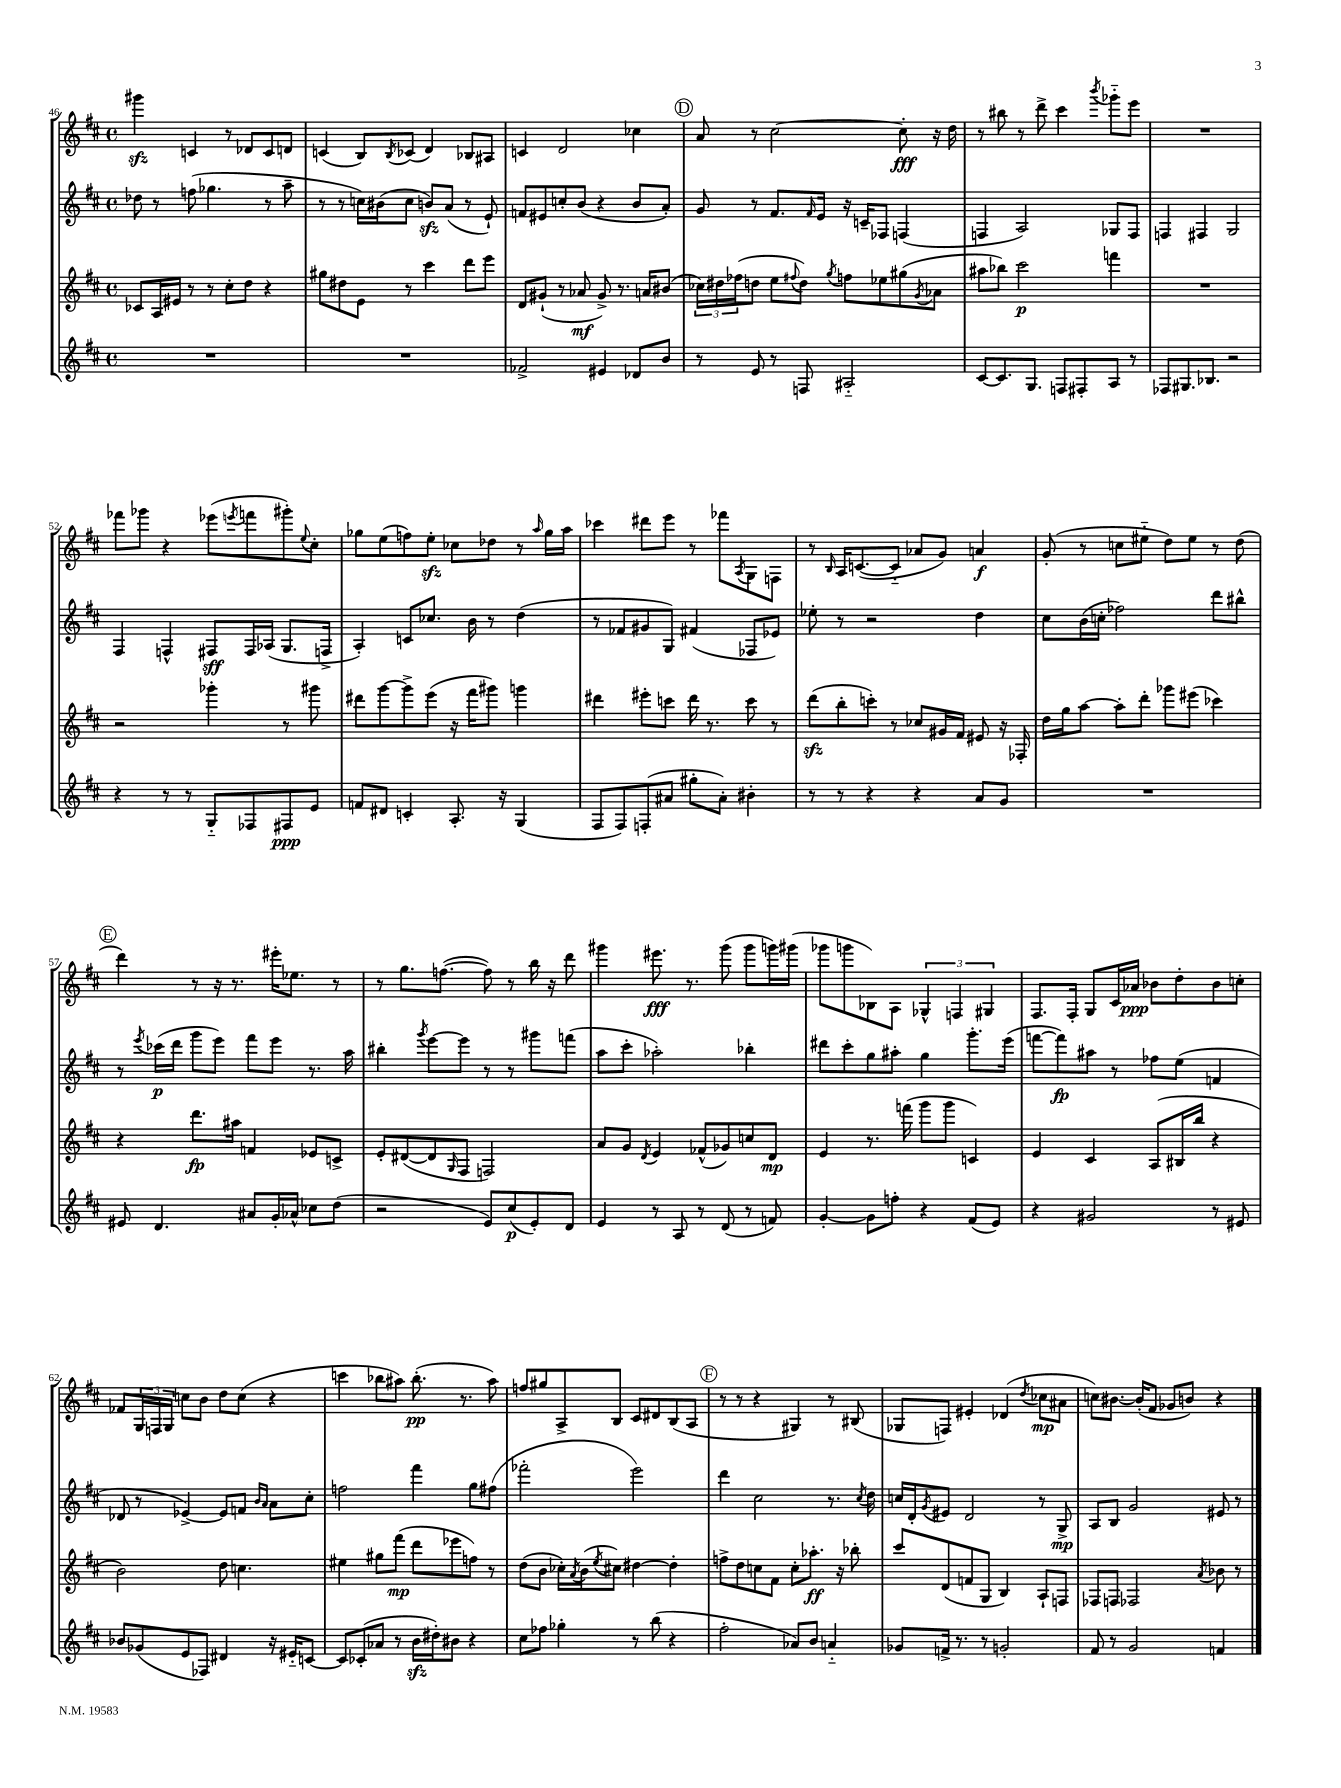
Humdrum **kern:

**kern	**kern	**kern	**kern
*staff4	*staff3	*staff2	*staff1
*clefG2	*clefG2	*clefG2	*clefG2
*k[f#c#]	*k[f#c#]	*k[f#c#]	*k[f#c#]
*M4/4	*M4/4	*M4/4	*M4/4
*met(c)	*met(c)	*met(c)	*met(c)
1r	8c-	8dd-	4ggg#
.	16A	8r	.
.	16e#	.	.
.	8r	(8ff	4c
.	8r	4.gg-	.
.	8cc#'	.	8r
.	8dd	.	8d-
.	4r	8r	8c
.	.	8aa~	8d
=	=	=	=
1r	8gg#	8r	(4c
.	8dd#	8r	.
.	8e	16cc)	8B)
.	.	(16b#	.
.	.	.	8qB
.	8r	8cc	(8c-
.	4ccc#	8b)	4d)
.	.	(8a	.
.	8ddd	8r	8B-
.	8eee	8e`)	8A#
=	=	=	=
2f-^	8d	8f	4c
.	(8g#`	8e#	.
.	8r	8cc'	2d
.	8a-	(8b	.
4e#	8g#^)	4r	.
.	8.r	.	.
8d-	.	8b	4cc-
.	16a	.	.
8b	(8b#	8a')	.
=	=	=	=
8r	24cc-)	8g	8a
.	24dd#	.	.
.	(24ff-	.	.
8e	8dd	8r	8r
8r	8ee	8.f#	[2cc#
.	8qqff#	.	.
8F	8dd)	.	.
.	.	16qqf#	.
.	.	16e	.
.	8qgg	.	.
2A#'~	8ff	16r	.
.	.	16c~	.
.	8ee-	8F-	.
.	(8gg#	(4F	8cc#']
.	8qg	.	.
.	8a-	.	16r
.	.	.	16dd
=	=	=	=
[8c#	8aa#	4F	8r
8.c#]	8bb-)	.	8bb#
.	2ccc#	2A)	8r
8.G	.	.	.
.	.	.	8ddd^
8F	.	.	4ccc#
8F#'	.	.	.
.	.	.	8qbbb
8A	4fff	8G-	8ggg-'~
8r	.	8F	8eee
=	=	=	=
8F-	1r	4F	1r
8.G#	.	.	.
.	.	4F#	.
8.B-	.	.	.
2r	.	2G	.
=	=	=	=
4r	2r	4F#	8fff-
.	.	.	8ggg-
8r	.	4F^^	4r
8r	.	.	.
8G'~	4ggg-'	8F#	(8eee-
.	.	.	8qeee
8F-	.	16F#	8fff
.	.	(16A-	.
8F#	8r	8.G	8ggg#')
.	.	.	8qqee
8e	8ggg#	.	8cc#'
.	.	16F^	.
=	=	=	=
8f	8ddd#	4A')	8gg-
8d#	[8ggg	.	(8ee
4c'	8ggg^]	8c	8ff)
.	(8eee	8.cc-	8ee'
8.A'	16r	.	8cc-
.	16fff#	16b	.
.	8ggg#)	8r	8dd-
16r	.	.	.
(4G	4ggg	(4dd	8r
.	.	.	16qqaa
.	.	.	16gg-
.	.	.	16aa
=	=	=	=
8F#	4ddd#	8r	4ccc-
8F#)	.	8f-	.
(8F'	8eee#'	8g#	8ddd#
8a#	8ccc	8G)	8eee
8gg#'	16ddd#	(4f#	8r
.	8.r	.	.
8a#')	.	.	8fff-
.	.	.	8qA
4b#'	8ccc	8F-	8G
.	8r	8e-)	8F
=	=	=	=
8r	(8ddd	8ee-'	8r
.	.	.	16qqB
8r	8bb'	8r	16A
.	.	.	([8.c
4r	8ccc')	2r	.
.	8r	.	8c'~]
4r	8cc-	.	8a-
.	16g#	.	8g)
.	16f#	.	.
8a	8e#	4dd	4a
8g	16r	.	.
.	16F-'	.	.
=	=	=	=
1r	16dd	8cc#	(8g'
.	16gg	.	.
.	[8aa	(16b	8r
.	.	16cc'	.
.	8aa']	2ff-)	8cc
.	8ddd'	.	8ee#'~
.	8ggg-	.	8dd)
.	(8eee#	.	8ee#
.	4ccc-)	8ddd	8r
.	.	8bb#^^	(8dd
=	=	=	=
8e#	4r	8r	4ddd)
.	.	8qeee	.
4.d	.	(16ccc-	.
.	.	16ddd	.
.	8.ddd	8ggg	8r
.	.	8eee)	16r
.	16aa#	.	8.r
8a#	4f	8fff#	.
16g'	.	8eee	16eee#'
16a-^^	.	.	8.ee-
8cc-	8e-	8.r	.
(8dd	8c^	.	8r
.	.	16aa	.
=	=	=	=
2r	8e'	4bb#'	8r
.	([8d#	.	8.gg
.	.	8qggg	.
.	8d#]	[8eee	.
.	.	.	([8.ff
.	16qqG	.	.
.	8F#	8eee]	.
8e)	2F)	8r	8ff])
(8cc#	.	8r	8r
8e')	.	8ggg#	16bb
.	.	.	16r
8d	.	(8fff	8ddd
=	=	=	=
4e	8a	8aa	4ggg#
.	8g	8ccc#'	.
.	8qd	.	.
8r	4e	2aa-')	8.eee#
8A	.	.	.
.	.	.	8.r
8r	(8f-^^	.	.
(8d	8g-)	.	(8ggg#
8r	8cc	4bb-'	8ggg#
8f)	8d	.	16ggg)
.	.	.	(16ggg#
=	=	=	=
[4g'	4e	8ddd#	8ggg-
.	.	8ccc#'	8ggg
8g]	8.r	8gg	8B-)
8ff'	.	8aa#'	8A
.	(16fff	.	.
4r	8ggg	4gg	6G-^^
.	8ggg	.	.
.	.	.	6F
(8f#	4c)	8.ggg'	.
.	.	.	6G#
8e)	.	.	.
.	.	(16eee	.
=	=	=	=
4r	4e	[8fff	8.F#
.	.	8fff])	.
.	.	.	16F#'
2g#	4c#	8aa#	8G
.	.	8r	16c#
.	.	.	16a-
.	(8A	8ff-	8b-
.	16B#	(8ee	8dd'
.	16bb	.	.
8r	4r	4f	8b-
8e#	.	.	8cc'
=	=	=	=
8b-	2b)	8d-	8f-
(8g-	.	8r	24G
.	.	.	24F
.	.	.	24G
8e	.	[4e-^)	8cc
8F-)	.	.	8b
4d#	8dd	8e-]	8dd
.	4.cc	8f	(8cc
.	.	16qqb	.
.	.	16qqa	.
16r	.	8a	4r
16e#'~	.	.	.
[8c	.	8cc#'	.
=	=	=	=
8c]	4ee#	2ff	4ccc
(8c-'	.	.	.
8a-	8gg#	.	8bb-
8r	(8fff#	.	8aa#)
16b	8ddd	4fff#	(8.bb-'
16dd#')	.	.	.
8b#	8eee-	.	.
.	.	.	8.r
4r	8ff)	8gg	.
.	8r	(8ff#	8aa#)
=	=	=	=
8cc#	(8dd	2fff-'	8ff
8ff-	8b	.	8gg#
4gg-'	16cc-')	.	8A^
.	8qa	.	.
.	(16b	.	.
.	8qee	.	.
.	8cc#)	.	8B
8r	[4dd#	2eee)	8c#
(8bb	.	.	8d#
4r	4dd#']	.	(8B
.	.	.	8A
=	=	=	=
2ff#'	8ff^	4ddd	8r
.	8dd	.	8r
.	8cc	2cc#	4r
.	8f#	.	.
8a-)	8cc'	.	4G#)
8b	8.aa-'	.	.
4a'~	.	8.r	8r
.	16r	.	.
.	8bb-'	.	(8B#
.	.	8qcc#	.
.	.	16dd	.
=	=	=	=
8g-	8ccc#	16cc	8G-
.	.	16d'	.
.	.	8qg	.
16f^	(8d	8e#	8F)
8.r	.	.	.
.	8f	2d	4e#'
8r	8G	.	.
2g'	4B)	.	(4d-
.	.	.	8qdd
.	8A`	8r	8cc-
.	8F	8G^	8a#
=	=	=	=
8f#	8F-	8A	8cc)
8r	8F	8B	[8.b#
2g	2F-	2g	.
.	.	.	(16b#']
.	.	.	8f#
.	.	.	8g-
.	.	.	8b)
.	8qa	.	.
4f	8b-	8e#	4r
.	8r	8r	.
==	==	==	==
*-	*-	*-	*-
